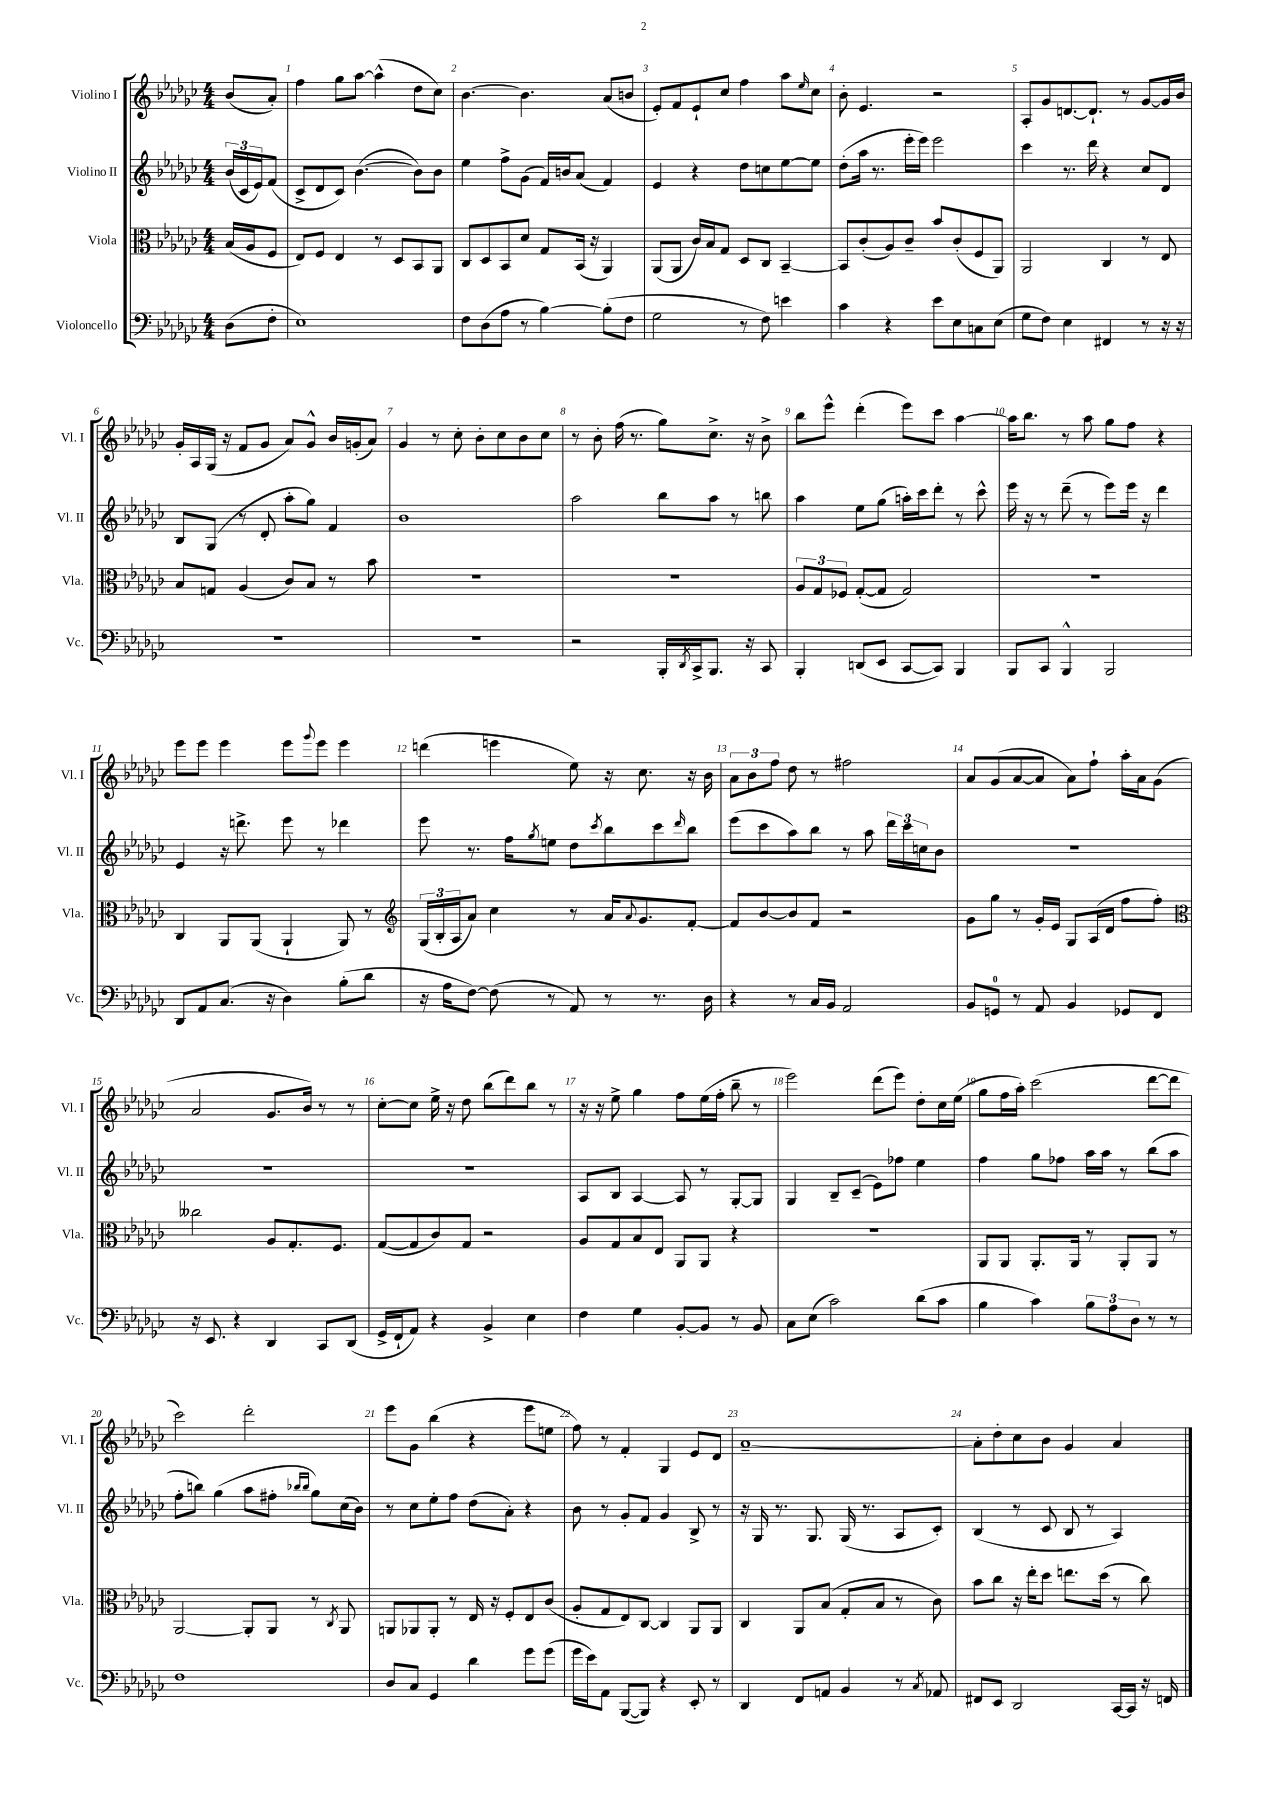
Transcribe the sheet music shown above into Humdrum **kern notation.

**kern	**kern	**kern	**kern
*staff4	*staff3	*staff2	*staff1
*clefF4	*clefC3	*clefG2	*clefG2
*k[b-e-a-d-g-c-]	*k[b-e-a-d-g-c-]	*k[b-e-a-d-g-c-]	*k[b-e-a-d-g-c-]
*M4/4	*M4/4	*M4/4	*M4/4
(8D-	(16B-	(24b-	(8b-
.	.	24c-	.
.	16A-	.	.
.	.	24e-)	.
8F'	8F	(8f	8a-')
=	=	=	=
1E-)	8E-)	8c-^	4ff
.	8F	8d-	.
.	4E-	8c-)	8gg-
.	.	([4.b-	[8aa-
.	8r	.	(4aa-^^]
.	8D-	.	.
.	8BB-	8b-])	8dd-
.	8AA-	8b-	8cc-)
=	=	=	=
8F	8C-	4ee-	[4.b-
(8D-	8D-	.	.
8A-	8BB-	8ff^	.
8r	8d-	(8g-	4.b-]
[4B-)	8G-	16f)	.
.	.	16b	.
.	(16BB-	(8a-	.
.	16r	.	.
(8B-']	4AA-)	4f)	(8a-
8F	.	.	8b
=	=	=	=
2G-	(8AA-	4e-	8e-')
.	8AA-	.	8f
.	16c-)	4r	8e-`
.	16B-	.	.
.	8G-	.	8cc-
8r	8D-	8dd-	4ff
8F)	8C-	8cc	.
4e	[4BB-~	[8ee-	8aa-
.	.	.	16qqee-
.	.	8ee-]	8cc-
=	=	=	=
4c-	8BB-]	(8dd-'	8b-'
.	(8c-'	16aa-	4.e-
.	.	8.r	.
4r	8A-)	.	.
.	8c-~	16eee-'	.
.	.	16eee-)	.
8e-	8b-	2eee-	2r
8E-	(8c-'	.	.
8C	8F	.	.
(8E-	8AA-)	.	.
=	=	=	=
8G-	2AA-	4ccc-	8A-'
8F)	.	.	8g-
4E-	.	8.r	[8.d
.	.	16ddd-	8.d`]
4FF#	4C-	4r	.
.	.	.	8r
8r	8r	8cc-	[8g-
16r	8E-	8d-	16g-]
16r	.	.	16b-
=	=	=	=
1r	8B-	8B-	16g-'
.	.	.	16A-
.	8G	(8G-	(16G-
.	.	.	16r
.	(4A-	8r	8f
.	.	8d-'	8g-
.	8c-)	8aa-'	8a-)
.	8B-	8gg-)	8g-^^
.	8r	4f	16b-
.	.	.	(16g'
.	8b-	.	8a-)
=	=	=	=
1r	1r	1b-	4g-
.	.	.	8r
.	.	.	8cc-'
.	.	.	8b-'
.	.	.	8cc-
.	.	.	8b-
.	.	.	8cc-
=	=	=	=
2r	1r	2aa-	8r
.	.	.	8b-'
.	.	.	(16ff
.	.	.	8.r
16BBB-'	.	8bb-	8gg-)
8qDD-	.	.	.
16CC-^	.	.	.
8.BBB-	.	8aa-	8.cc-^
.	.	8r	.
16r	.	.	16r
8CC-	.	8bb	8b-^
=	=	=	=
4BBB-'	12A-	4aa-	8bb-
.	12G-	.	.
.	.	.	8eee-^^
.	12F-	.	.
(8DD	([8G-'	8ee-	(4ddd-'
8EE-	8G-]	(8gg-	.
[8CC-	2G-)	16aa')	8eee-)
.	.	16ccc-	.
8CC-])	.	8ddd-'	8ccc-
4BBB-	.	8r	[4aa-
.	.	8ccc-^^	.
=	=	=	=
8BBB-	1r	16eee-	16aa-]
.	.	16r	8.bb-
8CC-	.	8r	.
4BBB-^^	.	(8ddd-~	8r
.	.	8r	8aa-
2BBB-	.	8eee-)	8gg-
.	.	16eee-	8ff
.	.	16r	.
.	.	4ddd-	4r
=	=	=	=
8DD-	4C-	4e-	8eee-
8AA-	.	.	8eee-
(8.C-	8AA-	16r	4eee-
.	.	8.ddd^	.
.	(8AA-	.	.
16r	.	.	.
4D-)	4AA-`	8eee-	8eee-
.	.	.	8qqggg-
.	.	8r	8eee-
(8B-'	8AA-)	4ddd-	4eee-
8d-	8r	.	.
=	=	=	=
*	*clefG2	*	*
16r	(24G-	8eee-	(4ddd
.	24B-'	.	.
16A-	.	.	.
.	24A-	.	.
[8F)	8a-)	8.r	.
(8F]	4cc-	.	4eee
.	.	16ff	.
.	.	8qgg-	.
8r	.	8ee	.
8AA-)	8r	8dd-	8ee-)
.	.	8qccc-	.
8r	16a-	8bb-	16r
.	8qqa-	.	.
.	8.g-	.	8.cc-
8.r	.	8ccc-	.
.	.	16qqddd-	.
.	[8f'	8bb-	16r
16D-	.	.	16b-
=	=	=	=
4r	8f]	(8eee-	12a-
.	.	.	12b-
.	[8b-	8ccc-	.
.	.	.	12ff
8r	8b-]	8aa-)	8dd-
16C-	8f	8bb-	8r
16BB-	.	.	.
2AA-	2r	8r	2ff#
.	.	8aa-	.
.	.	24ddd-	.
.	.	24ccc-	.
.	.	24cc	.
.	.	8b-	.
=	=	=	=
8BB-	8g-	1r	8a-
8GG	8gg-	.	(8g-
8r	8r	.	[8a-
8AA-	16g-'	.	8a-]
.	16e-	.	.
4BB-	8G-	.	8a-)
.	(16A-	.	8ff`
.	16d-	.	.
8GG-	8ff	.	16aa-'
.	.	.	16a-
8FF	8ff')	.	(8g-
=	=	=	=
*	*clefC3	*	*
16r	2cc--	1r	2a-
8.EE-	.	.	.
4r	.	.	.
4DD-	8A-	.	8.g-
.	8.G-'	.	.
.	.	.	16b-)
8CC-	.	.	8r
.	8.F	.	.
(8DD-	.	.	8r
=	=	=	=
16GG-^	([8G-	1r	[8cc-'
16FF`	.	.	.
8AA-)	8G-]	.	8cc-]
4r	8c-)	.	16ee-^
.	.	.	16r
.	8G-	.	8dd-
4BB-^	2r	.	(8bb-
.	.	.	8ddd-)
4E-	.	.	8bb-
.	.	.	8r
=	=	=	=
4F	8A-	8A-	16r
.	.	.	16r
.	8G-	8B-	8ee-^
4G-	8B-	[4A-	4gg-
.	8E-	.	.
[8BB-'	8AA-	8A-]	8ff
8BB-]	8AA-	8r	(16ee-
.	.	.	16ff'
8r	4r	[8G-'	8bb-~
8BB-	.	8G-]	8r
=	=	=	=
8C-	1r	4G-	2eee-)
(8E-	.	.	.
2c-)	.	8B-~	.
.	.	(8c-~	.
.	.	8e-)	(8ddd-
.	.	8ff-	8eee-)
(8d-	.	4ee-	8dd-'
8c-	.	.	16cc-
.	.	.	(16ee-
=	=	=	=
4B-	8AA-	4ff	8gg-
.	8AA-	.	16ff
.	.	.	16aa-')
4c-)	8.AA-'	8gg-	(2ccc-
.	.	8ff-	.
.	16AA-	.	.
12B-	8r	16aa-	.
.	.	16aa-	.
12A-	.	.	.
.	8AA-'	8r	.
12D-	.	.	.
8r	8AA-	(8bb-	[8ddd-
8r	8r	8aa-	8ddd-]
=	=	=	=
1F	[2AA-	8ff'	2ccc-)
.	.	8bb)	.
.	.	(4gg-	.
.	8AA-']	8aa-	2ddd-'
.	8AA-	8ff#'	.
.	.	16qqbb-	.
.	.	16qqbb-	.
.	8r	8gg-)	.
.	8qC-	.	.
.	8AA-	(16cc-	.
.	.	16b-)	.
=	=	=	=
8D-	8AA	8r	8eee-
8C-	8AA-	8cc-	8g-
4GG-	8AA-'	8ee-'	(4bb-
.	8r	8ff	.
4d-	16E-	(8dd-	4r
.	16r	.	.
.	8F'	8a-')	.
8g-	8E-	4r	8eee-
(8g-	(8c-	.	8ee
=	=	=	=
16g-	8A-'	8b-	8ff)
16e-)	.	.	.
8AA-	8G-	8r	8r
([8BBB-	8E-)	8g-'	4f'
8BBB-])	[8C-	8f	.
4r	4C-]	4g-	4G-
8EE-'	8AA-	8B-^	8e-
8r	8AA-	8r	8d-
=	=	=	=
4DD-	4C-	16r	[1a-~
.	.	16G-	.
.	.	8.r	.
8FF	8AA-	.	.
.	.	8.G-	.
8AA	(8B-	.	.
4BB-	8G-'	(16G-	.
.	.	8.r	.
.	8B-	.	.
8r	8r	8A-	.
8qC-	.	.	.
8AA-	8c-)	8c-')	.
=	=	=	=
8FF#	8b-	(4B-	8a-']
8EE-	8cc-	.	8dd-'
2DD-	16r	8r	8cc-
.	16ee-'	.	.
.	8dd-	8c-	8b-
.	8.ee	8B-	4g-
.	.	8r	.
.	(16dd-	.	.
[16CC-	8r	4A-)	4a-
16CC-]	.	.	.
16r	8cc-)	.	.
16FF	.	.	.
==	==	==	==
*-	*-	*-	*-
